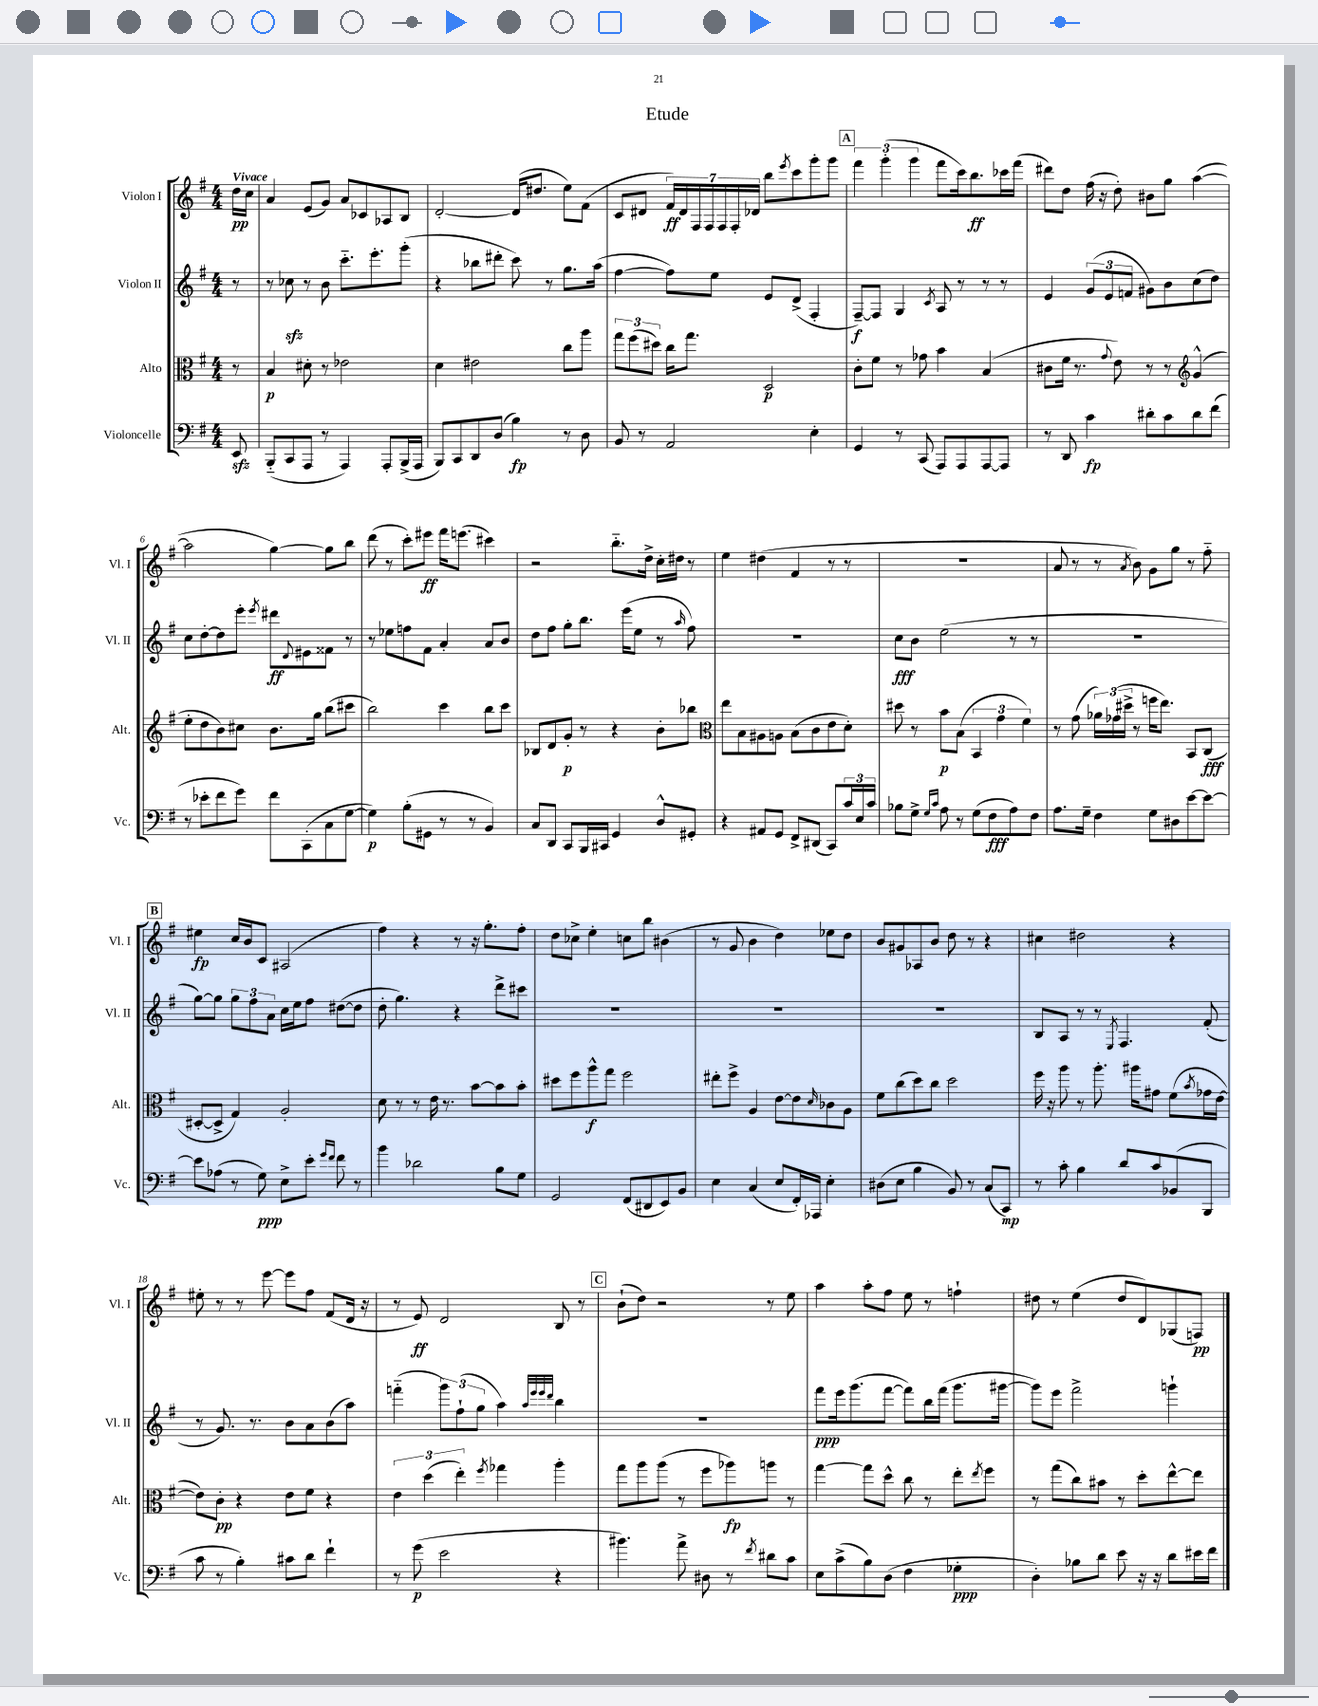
\header { title = "Etude" }
<<
\new StaffGroup <<
\new Staff = "s0" \with { instrumentName = "Violon I" shortInstrumentName = "Vl. I" } {
    \clef treble \key g \major \numericTimeSignature \time 4/4 \partial 8 \tempo "Vivace"
    d''16\pp c''16 |
    a'4 e'8( g'8) a'8 ces'8 aes8 b8 |
    d'2~-. d'16( dis''8. e''8) fis'8( |
    c'8 dis'8 \tuplet 7/4 { fis'16\ff) dis'16 fis16 fis16 fis16 fis16-. des'16 } b''8 \acciaccatura { e'''8 } c'''8 g'''8-. g'''8 |
    \mark \markup { \box "A" } \tuplet 3/2 { fis'''4 g'''4-.( g'''4 } fis'''8 c'''16) b''8.\ff ces'''16 fis'''16( |
    dis'''8) d''8 fis''16( r16 d''8-.) bis'8 g''8 a''4~( |
    a''2 g''4~) g''8 b''8 |
    d'''8( r8 c'''8-.) eis'''8\ff fis'''16 e'''8.( cis'''4) |
    r2 b''8.-_ d''16-> c''16-. dis''16 r8 |
    e''4 dis''4( fis'4 r8 r8 |
    R1 |
    a'8 r8 r8 \acciaccatura { a'8 } b'8) g'8 g''8 r8 fis''8-_ |
    \mark \markup { \box "B" } eis''4\fp c''16 b'16 c'8 ais2( |
    fis''4) r4 r8 r16 g''8.-. fis''8-. |
    d''8 ces''8-> e''4-. c''8 b''8 bis'4( |
    r8 g'8 b'4 d''4) ees''8 d''8 |
    b'8 gis'8 aes8 b'8 d''8 r8 r4 |
    cis''4 dis''2 r4 |
    eis''8-. r8 r8 e'''8~ e'''8 fis''8 fis'8( d'16 r16 |
    r8 e'8\ff) d'2 b8 r8 |
    \mark \markup { \box "C" } b'8-!( d''8) r2 r8 e''8 |
    a''4 a''8-. fis''8 e''8 r8 f''4-! |
    dis''8 r8 e''4( dis''8 d'8) ges8( f8\pp) \bar "|." |
}
\new Staff = "s1" \with { instrumentName = "Violon II" shortInstrumentName = "Vl. II" } {
    \clef treble \key g \major \numericTimeSignature \time 4/4 \partial 8
    r8 |
    r8 ces''8\sfz r8 b'8 c'''8.-_ e'''8.-. g'''8-.( |
    r4 bes''8 dis'''8-. c'''8) r8 g''8. a''16( |
    fis''4~ fis''8) e''8 e'8 d'8->( fis4-. |
    \mark \markup { \box "A" } fis8~--\f) fis8 g4 \acciaccatura { c'8 } a8 r8 r8 r8 |
    e'4 \tuplet 3/2 { g'8( e'8 f'8 } gis'8) b'8 c''8( d''8) |
    c''8 d''8~-. d''8 e'''8-. \acciaccatura { e'''8 } dis'''8\ff \appoggiatura { d'8 } eis'8 fisis'8 r8 |
    r8 ees''8 f''8 fis'8 a'4-. a'8 b'8 |
    d''8 fis''8 g''8-. b''8. e'''16( e''8 r8 \grace { a''16 } fis''8) |
    R1 |
    c''8\fff b'8 e''2( r8 r8 |
    R1 |
    \mark \markup { \box "B" } g''8~) g''8 \tuplet 3/2 { g''8 fis''8 a'8 } c''16 e''16 fis''8 dis''8~( dis''8 |
    d''8-. g''4.) r4 d'''8-> cis'''8 |
    R1 |
    R1 |
    R1 |
    b8 a8 r8 r8 \acciaccatura { e8 } fis4. fis'8-.( |
    r8 g'8.) r8. b'8 a'8 b'8( a''8) |
    f'''4-_( \tuplet 3/2 { g'''8) fis''8-!( g''8 } a''4) \grace { a''32 e'''32 e'''32 d'''32 } b''4 |
    \mark \markup { \box "C" } R1 |
    fis'''8\ppp e'''16 g'''8.( fis'''8~ fis'''8) b''16 fis'''16( g'''8. gis'''16~ |
    gis'''8) e'''8 fis'''2-> g'''4-! \bar "|." |
}
\new Staff = "s2" \with { instrumentName = "Alto" shortInstrumentName = "Alt." } {
    \clef alto \key g \major \numericTimeSignature \time 4/4 \partial 8
    r8 |
    b4\p dis'8-. r8 ees'2 |
    d'4 eis'2 c''8 a''8 |
    \tuplet 3/2 { g''8 fis''8( dis''8) } c''16 g''8. d2\p |
    \mark \markup { \box "A" } c'8-. fis'8 r8 ges'8 b'4 b4( |
    cis'8 fis'16 r8. \appoggiatura { g'8 } e'8) r8 r8 \clef treble g'4-^( |
    e''8-. d''8 b'8) cis''8 b'8. g''16 b''8( cis'''8 |
    b''2) c'''4 b''8 c'''8 |
    bes8 d'8 g'8-.\p r8 r4 b'8-. bes''8 |
    \clef alto e''8 b8 ais8 a8 b8( c'8 e'8 d'8-.) |
    dis''8 r8 b'8\p b8( \tuplet 3/2 { b,4 g'4 fis'4) } |
    r8 g'8( \tuplet 3/2 { aes'16) ges'16( dis''16-> } r8 f''16 e''8.) b,8 c8\fff( |
    \mark \markup { \box "B" } dis8~-. dis8-> g4) a2-. |
    d'8 r8 r8 e'16 r8. b'8~ b'8 b'8-. |
    dis''8 fis''8 a''8-^\f g''8 fis''2 |
    eis''8-. fis''8-> a4 e'8~ e'8 \grace { d'16 } ces'8 a8 |
    fis'8 c''8( d''8) c''8 d''2 |
    fis''16 r16 a''8 r8 a''8.-. ais''16 gis'8 fis'8( \acciaccatura { b'8 } ges'16 e'16~ |
    e'8) c'8-.\pp r4 e'8 fis'8 r4 |
    \tuplet 3/2 { e'4 d''4( e''4-.) } \acciaccatura { fis''8 } ges''4 a''4-. |
    \mark \markup { \box "C" } g''8 a''8 a''8( r8 fis''8 aes''8\fp) a''8 r8 |
    g''4~ g''8 d''8-^ c''8 r8 e''8-. \acciaccatura { e''8 } fis''8 |
    r8 g''8( c''8) bis'8 r8 d''8-. e''8~-^ e''8 \bar "|." |
}
\new Staff = "s3" \with { instrumentName = "Violoncelle" shortInstrumentName = "Vc." } {
    \clef bass \key g \major \numericTimeSignature \time 4/4 \partial 8
    e,8\sfz |
    b,,8-_( c,8 a,,8 r8 a,,4) a,,8-. b,,16->( a,,16 |
    b,,8) c,8 d,8 d8( b4\fp) r8 d8 |
    b,8 r8 a,2 e4-. |
    \mark \markup { \box "A" } g,4 r8 c,8( a,,8) a,,8 a,,8~ a,,8 |
    r8 d,8 c'4\fp dis'8-. c'8 dis'8 fis'8( |
    r8 ees'8-. fis'8 g'8) fis'8 c,8-.( c8 g8~ |
    g4\p) b8-.( gis,8 r8 r8 b,4) |
    c8 d,8 c,8 b,,16 cis,16 g,4 d8-^ gis,8-. |
    r4 ais,8 g,8 fis,8-> dis,8( c,8) \tuplet 3/2 { c'16 e16 c'16 } |
    bes8 g8-> \grace { g16 c'16 } a8 r8 g8( fis8\fff a8) fis8 |
    a8. g16-- fis4 g8 dis8 e'8~ e'8~ |
    \mark \markup { \box "B" } e'8 aes8( r8 g8\ppp) e8-> e'8-. \grace { g'16 fis'16 } fis'8 r8 |
    b'4 des'2 b8 g8 |
    g,2 fis,8( dis,8 e,8) b,8 |
    e4 c4( e8 fis,16-.) aes,,16 e4-. |
    dis8( e8 b4 b,8) r8 c8( c,8\mp) |
    r8 c'8-. b4 d'8 c'8 bes,8( b,,8 |
    c'8 r8 b4-.) cis'8 d'8 fis'4-! |
    r8 g'8\p( e'2 r4 |
    \mark \markup { \box "C" } bis'4.) a'8-> dis8 r8 \acciaccatura { fis'8 } dis'8 c'8 |
    e8 c'8->( b8) d8( fis4 ges4-.\ppp |
    d4-.) bes8 d'8 e'8 r16 r16 d'8 eis'16 fis'16 \bar "|." |
}
>>
>>
